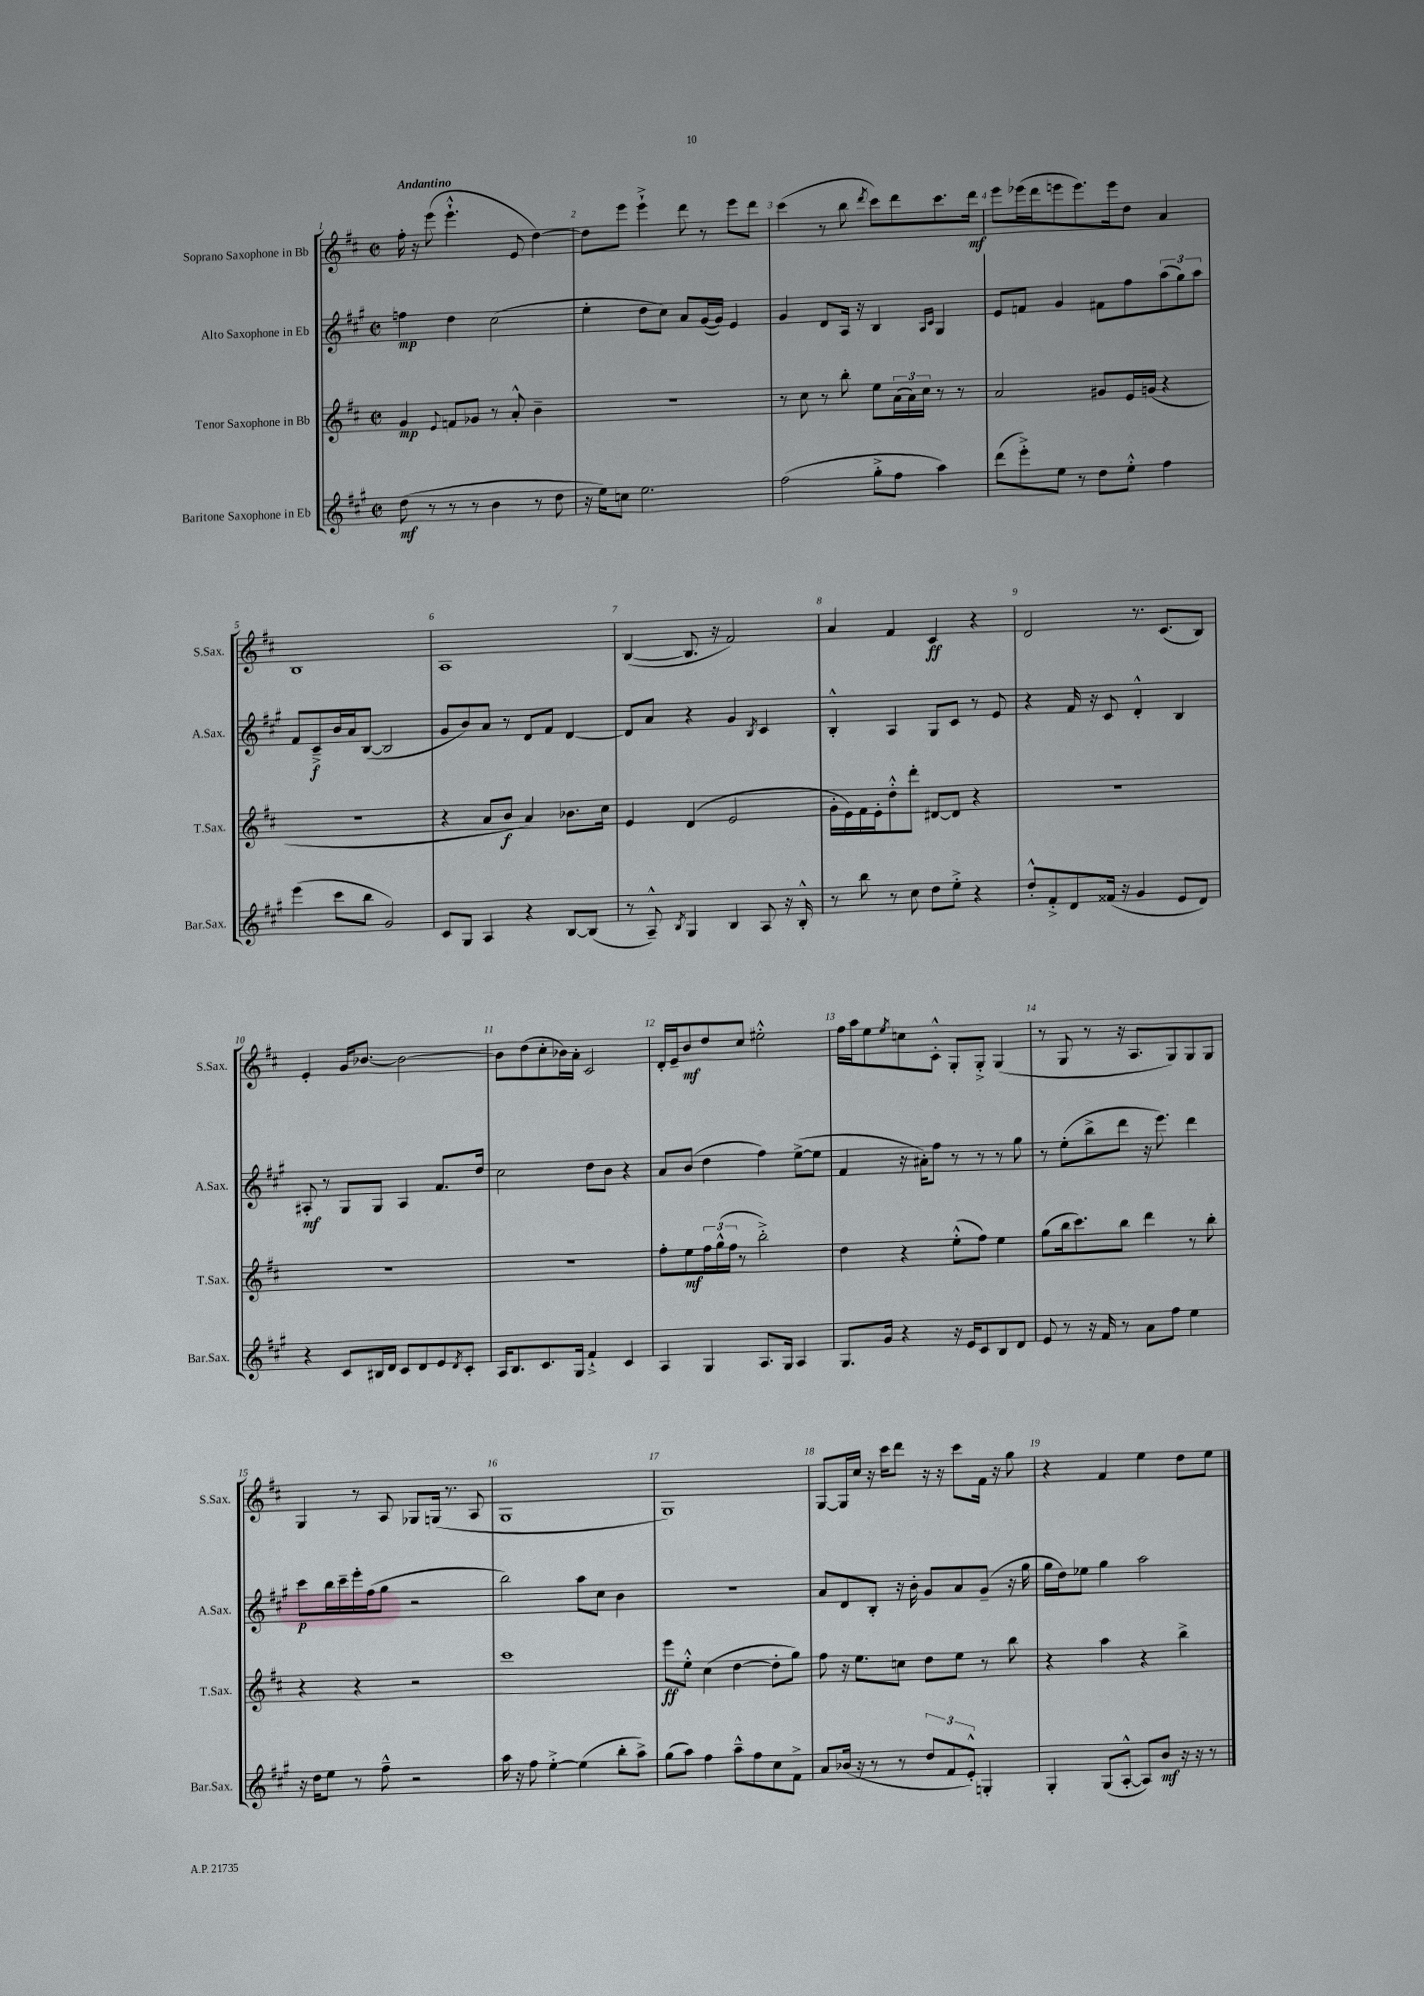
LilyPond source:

<<
\new StaffGroup <<
\new Staff = "s0" \with { instrumentName = "Soprano Saxophone in Bb" shortInstrumentName = "S.Sax." } {
    \clef treble \key d \major \defaultTimeSignature \time 2/2 \tempo "Andantino"
    fis''16-. r16 e'''8( e'''4.-!-^ e'8 d''4~) |
    d''8 e'''8 e'''4-!-> d'''8 r8 e'''8 d'''8 |
    cis'''4( r8 b''8 \acciaccatura { d'''8 } cis'''8) d'''8 cis'''8. d'''16\mf |
    e'''8 ees'''16( d'''16 e'''8 e'''8.) e'''16 d''8 a'4 |
    b1 |
    a1 |
    b4~( b8. r16 fis'2) |
    a'4 fis'4 cis'4\ff r4 |
    d'2 r8. cis'8.( b8) |
    e'4-. g'16 bes'8.~ bes'2~ |
    bes'8 d''8( cis''8-. bes'16) a'16-. cis'2 |
    d'16-. e'16-- b'8\mf d''8 cis''8 eis''2-.-^ |
    fis''16 a''16 e''8 \acciaccatura { e''8 } c''8 cis'8-.-^ g8-. g8-.-> g4( |
    r8 g8 r8 r16 a8. g8) g8 g8 |
    g4 r8 a8 ges8 g16( r8. a8 |
    g1 |
    g1) |
    g8~ g16 cis''16 r16 cis'''16 d'''8 r16 r16 cis'''8 fis'16 r16 g''8 |
    r4 fis'4 e''4 d''8 e''8 \bar "|." |
}
\new Staff = "s1" \with { instrumentName = "Alto Saxophone in Eb" shortInstrumentName = "A.Sax." } {
    \clef treble \key a \major \defaultTimeSignature \time 2/2
    f''4\mp d''4 cis''2( |
    e''4-. d''8 cis''8) a'8 gis'16~( gis'16) e'4 |
    gis'4 d'8 a16 r16 b4 \grace { a16 cis'16 } gis4 |
    e'8 f'8 gis'4 fis'8 fis''8 \tuplet 3/2 { a''8( gis''8) a''8 } |
    fis'8 cis'8--->\f b'16 a'16 b8~( b2 |
    gis'8 b'8) a'8 r8 d'8 fis'8 d'4~ |
    d'8 a'8 r4 gis'4 \acciaccatura { b8 } cis'4 |
    b4-.-^ a4 gis8 cis'8 r8 e'8 |
    r4 fis'16 r16 cis'8 d'4-.-^ b4 |
    ais8-.\mf r8 gis8 gis8 ais4 fis'8. d''16 |
    cis''2 d''8 b'8 r4 |
    a'8 b'8( d''4 fis''4) e''8~->( e''8 |
    fis'4 r16 ais'16-.) fis''8 r8 r8 r8 gis''8 |
    r8 e''8-.( b''8-> d'''8 r16 e'''8.) d'''4 |
    cis'''8\p b''16 cis'''16-- e'''16-. fis''16( gis''8 r2 |
    b''2) a''8 cis''8 b'4 |
    R1 |
    a'8 d'8 b8-. r16 b'16-. gis'8 a'8 gis'8--( r16 gis''16 |
    gis''16 d''16) ees''8 gis''4 a''2 \bar "|." |
}
\new Staff = "s2" \with { instrumentName = "Tenor Saxophone in Bb" shortInstrumentName = "T.Sax." } {
    \clef treble \key d \major \defaultTimeSignature \time 2/2
    g'4\mp \appoggiatura { e'8 } f'8 ges'8 r8 a'8-.-^ b'4-- |
    R1 |
    r8 cis''8 r8 b''8-. e''8 \tuplet 3/2 { a'16( a'16) cis''16 } r8 r8 |
    a'2 gis'8 e'16 g'16( r4 |
    r1 |
    r4 a'8 b'8\f a'4) bes'8. cis''16 |
    e'4 d'4( e'2 |
    g'16-. e'16) fis'16 e'16-. d''8-.-^ d'''8-. dis'8~ dis'8 r4 |
    R1 |
    R1 |
    R1 |
    fis''8-. e''8\mf \tuplet 3/2 { fis''16 g''16-^( fis''16 } r8 b''2-.->) |
    d''4 r4 e''8-.-^( fis''8) e''4 |
    g''8( b''16 cis'''8.) b''8 d'''4 r8 b''8-. |
    r4 r4 r2 |
    cis'''1 |
    e'''8\ff e''8-.-^ cis''4( d''4~ d''8-. g''8) |
    fis''8 r16 e''8. c''8 d''8 e''8 r8 b''8 |
    r4 a''4 r4 b''4-> \bar "|." |
}
\new Staff = "s3" \with { instrumentName = "Baritone Saxophone in Eb" shortInstrumentName = "Bar.Sax." } {
    \clef treble \key a \major \defaultTimeSignature \time 2/2
    d''8\mf( r8 r8 r8 b'4 r8 d''8 |
    r16 e''16) c''8 e''2. |
    fis''2( gis''8-.-> fis''8 a''4) |
    d'''8( e'''8-.->) e''8 r8 d''8 e''8-.-^ fis''4 |
    e'''4( cis'''8 b''8 gis'2) |
    cis'8 gis8 a4 r4 b8~ b8( |
    r8 a8---^) \acciaccatura { b8 } gis4 b4 a8 r16 b16-.-^ |
    r8 b''8 r8 cis''8 d''8 e''8-.-> r4 |
    d''8-.-^ fis'8-.-> d'8 fisis'16( r16 gis'4 e'8 d'8) |
    r4 cis'8 bis16 d'16 cis'8 d'8 e'8 \acciaccatura { d'8 } cis'8-. |
    a16 b8. cis'8. gis16 fis'4-!-> cis'4 |
    a4 gis4 a8. gis16 a4 |
    gis8. gis'16 r4 r16 e'16 cis'8 b8 d'8 |
    e'8 r8 r16 fis'16 r8 a'8 fis''8 e''4 |
    r16 d''16 e''8 r8 fis''8---^ r2 |
    a''16 r16 fis''8 e''4~-.-> e''4( b''8-. a''8->) |
    gis''8( a''8) fis''4 a''8---^ fis''8 cis''8 fis'8-> |
    a'8 bes'16( r16 r8 r8 \tuplet 3/2 { d''8 fis'8 e'8-.-^) } g4-. |
    gis4-. gis8( a8~-.-^ a8) b'8\mf r16 r16 r8 \bar "|." |
}
>>
>>
\layout { \context { \Score \override BarNumber.break-visibility = ##(#f #t #t) barNumberVisibility = #all-bar-numbers-visible } }
